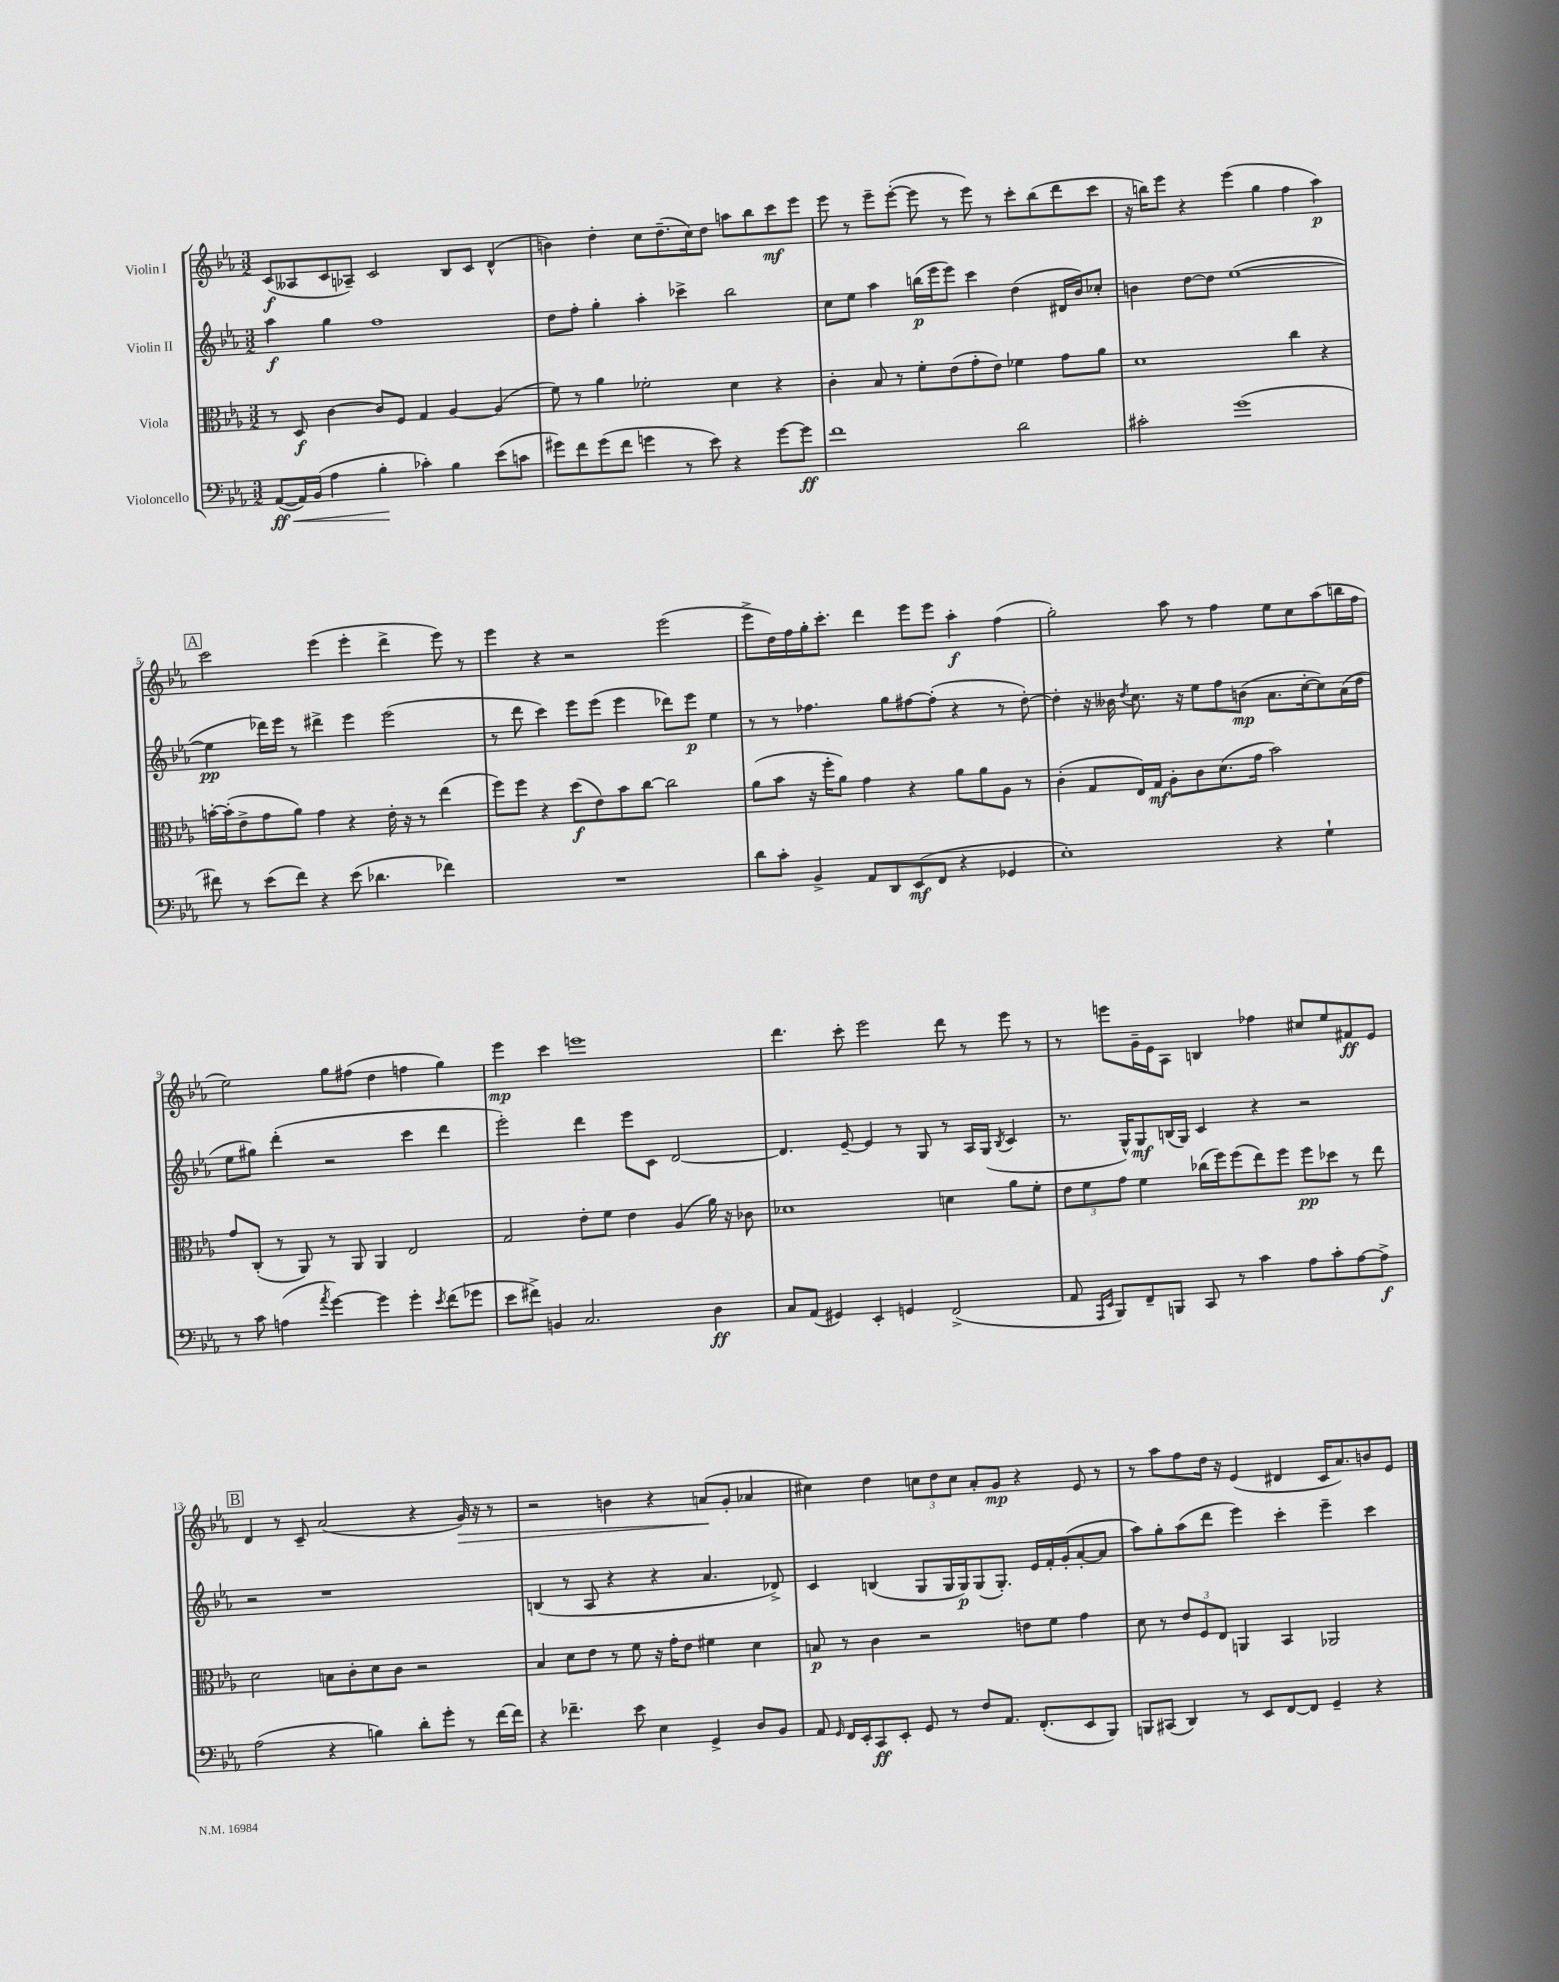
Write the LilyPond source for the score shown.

<<
\new StaffGroup <<
\new Staff = "s0" \with { instrumentName = "Violin I" } {
    \clef treble \key ees \major \numericTimeSignature \time 3/2
    \autoBeamOff c'8[\f( aeses8 c'8 aes8]--) c'2 bes8[ c'8] d'4-^( |
    b'4) d''4-. c''8[ d''8.--( c''16) d''8] a''8[ bes''8 c'''8\mf ees'''8] |
    ees'''8 r8 ees'''8[-- ees'''8]~-.( ees'''8 r8 ees'''8) r8 c'''8[-. bes''8( d'''8 c'''8] |
    r16 b''16[) ees'''8] r4 ees'''4( g''4 f''4 aes''4\p) |
    \mark \markup { \box "A" } c'''2 ees'''4( ees'''4-. d'''4-> ees'''8) r8 |
    ees'''4 r4 r2 ees'''2( |
    ees'''8[-> d''16) f''16 g''16-. c'''8.]-. d'''4 ees'''8[ ees'''8] aes''4-.\f f''4( |
    g''2-.) aes''8 r8 f''4 ees''8[ c''8 aes''8( b''16 f''16] |
    ees''2) g''8[ fis''8]( d''4 f''4 g''4) |
    ees'''4\mp c'''4 e'''1 |
    d'''4. c'''8-. ees'''2 d'''8 r8 ees'''8 r8 |
    r8 e'''8[ g'16-- ees'16 aes8] b4 fes''4 cis''8[ ees''8 fis'8\ff ees'8] |
    \mark \markup { \box "B" } d'4 r8 c'8-- aes'2( r4 g'16\>) r16 r8 |
    r2 b'4 r4 a'8[\!( g'8]-. aes'4 |
    cis''4) d''4 \tuplet 3/2 { c''8[ d''8 c''8] } aes'8[-. g'8]\mp r4 ees'8 r8 |
    r8 aes''8[ f''8 d''16] r16 ees'4( dis'4 c'16[ aes'8.) b'8 ees'8] \bar "|." |
}
\new Staff = "s1" \with { instrumentName = "Violin II" } {
    \clef treble \key ees \major \numericTimeSignature \time 3/2
    \autoBeamOff aes''4\f g''4 f''1 |
    d''8[ f''8]-. g''4-. aes''4-. ces'''4-> bes''2 |
    c''8[ ees''8] aes''4 b''16[\p( ees'''16 ees'''8]) c'''4 d''4( dis'16[ bes'16) ces''8]-. |
    b'4 d''8[~ d''8] ees''1~( |
    \mark \markup { \box "A" } ees''4\pp des'''16[) ees'''16] r8 dis'''4-> ees'''4 ees'''2( |
    r8 d'''8 c'''4) ees'''8[ ees'''8]( ees'''4 des'''8[) ees'''8]\p ees''4 |
    r8 r8 fes''4. g''8[ fis''8~ fis''8]-.( r4 r8 d''8~-.) |
    d''4-. r16 beses'16 \acciaccatura { d''8 } c''8. r16 ees''8[ f''8 b'8]\mp( aes'8.[ c''16~-. c''8) aes'16( d''16] |
    ees''8[ gis''8]) d'''4-.( r2 c'''4 d'''4 |
    ees'''2-.) d'''4 ees'''8[ c'8] d'2~ |
    d'4. ees'8~-- ees'4 r8 g8 r8 aes16[ g16]( \acciaccatura { bes8 } c'4 |
    r8. g16[-^) g8\mf b16( g16]) c'4 r4 r2 |
    \mark \markup { \box "B" } r2 r1 |
    b4( r8 aes8 r4 r4 aes'4. des'8->) |
    c'4 b4( g8[ g16 g16\p) g8( g8.]-.) ees'16[ f'16-. g'16-.( aes'8~-. aes'8] |
    aes''8[) g''8-. aes''8( d'''8] ees'''4) c'''4-. ees'''4-- c'''4 \bar "|." |
}
\new Staff = "s2" \with { instrumentName = "Viola" } {
    \clef alto \key ees \major \numericTimeSignature \time 3/2
    \autoBeamOff r8 d8\f c'4~ c'8[ f8] g4 aes4~ aes4( |
    f'8) r8 aes'4 fes'2-. d'4 r4 |
    c'4-. bes8 r8 f'8[-. ees'8( g'8-. ees'8]) fes'4 g'8[ aes'8] |
    d'1 c''4 r4 |
    \mark \markup { \box "A" } b'16[~-. b'16-.( ees'8-> g'8 aes'8]) g'4 r4 ees'16-. r16 r8 ees''4( |
    f''8[) f''8] r4 d''8[\f( ees'8) bes'8 c''8]~ c''2 |
    aes'8[( bes'8] r16 f''16[-. aes'8]) g'4 r4 aes'8[ aes'8 aes8] r8 |
    c'4-.( g8[ ees16) g16]\mf aes8[-. c'8 d'8.( g'16] bes'2) |
    g'8[ c8]-.( r8 aes,8) r8 aes,8 aes,4 ees2 |
    g2 ees'8[-. f'8] ees'4 aes4( aes'16) r16 ces'8 |
    des'1 d'4 aes'8[ f'8]-. |
    \tuplet 3/2 { ees'8[ f'8 g'8] } f'4 ces''16[( f''16) f''8( ees''8) f''8] f''8[\pp des''8] r8 ees''8 |
    \mark \markup { \box "B" } d'2 b8[ c'8-. d'8 c'8] r2 |
    bes4 d'8[ ees'8] r8 f'8 r16 g'16[-. ees'8] fis'4 d'4 |
    b8\p r8 c'4 r2 e'8[ f'8] g'4 |
    d'8 r8 \tuplet 3/2 { ees'8[ f8 ees8] } a,4 bes,4 aes,2 \bar "|." |
}
\new Staff = "s3" \with { instrumentName = "Violoncello" } {
    \clef bass \key ees \major \numericTimeSignature \time 3/2
    \autoBeamOff aes,8[~\ff\<( aes,16) bes,16]( aes4 bes4-.\! ces'4-.) bes4 ees'8[( c'8] |
    gis'8[) f'8 gis'8( f'8] g'4 r8 ees'8) r4 g'8[~ g'8]\ff |
    f'1 d'2 |
    cis'2-. g'1( |
    \mark \markup { \box "A" } fis'8) r8 ees'8[( fis'8]) r4 ees'8( des'4. fes'4) |
    R1. |
    d'8[ c'8]-. bes,4-> aes,8[ d,8 ees,8\mf( f,8] r4 ges,4 |
    ees1-.) r4 g4-! |
    r8 c'8 a4( \acciaccatura { aes'8 } g'4~) g'4 g'4-. \acciaccatura { ees'8 } f'8[( ges'8] |
    ees'8[ fis'8]->) b,4 c2. d4\ff |
    c8[ aes,8]( gis,4) ees,4-. g,4 f,2->( |
    aes,8 \grace { aes,,16[ ees,16] } bes,,8[) f,8-- b,,8] c,8 r8 c'4 aes8[ c'8-. aes8~ aes8]->\f |
    \mark \markup { \box "B" } aes2( r4 b4) d'8[-. g'8]-. r8 f'16[~ f'16] |
    r4 fes'4.-- ees'8 ees4 g,4-> d8[ bes,8] |
    aes,8 \grace { g,16 } f,16[ ees,16-. c,8\ff ees,8]-. g,8 r8 f8[ aes,8.] f,8.[-.( ees,8 bes,,8]) |
    b,,8[ cis,8]( d,4) r8 ees,8[ f,8~ f,8] g,4-- r4 \bar "|." |
}
>>
>>
